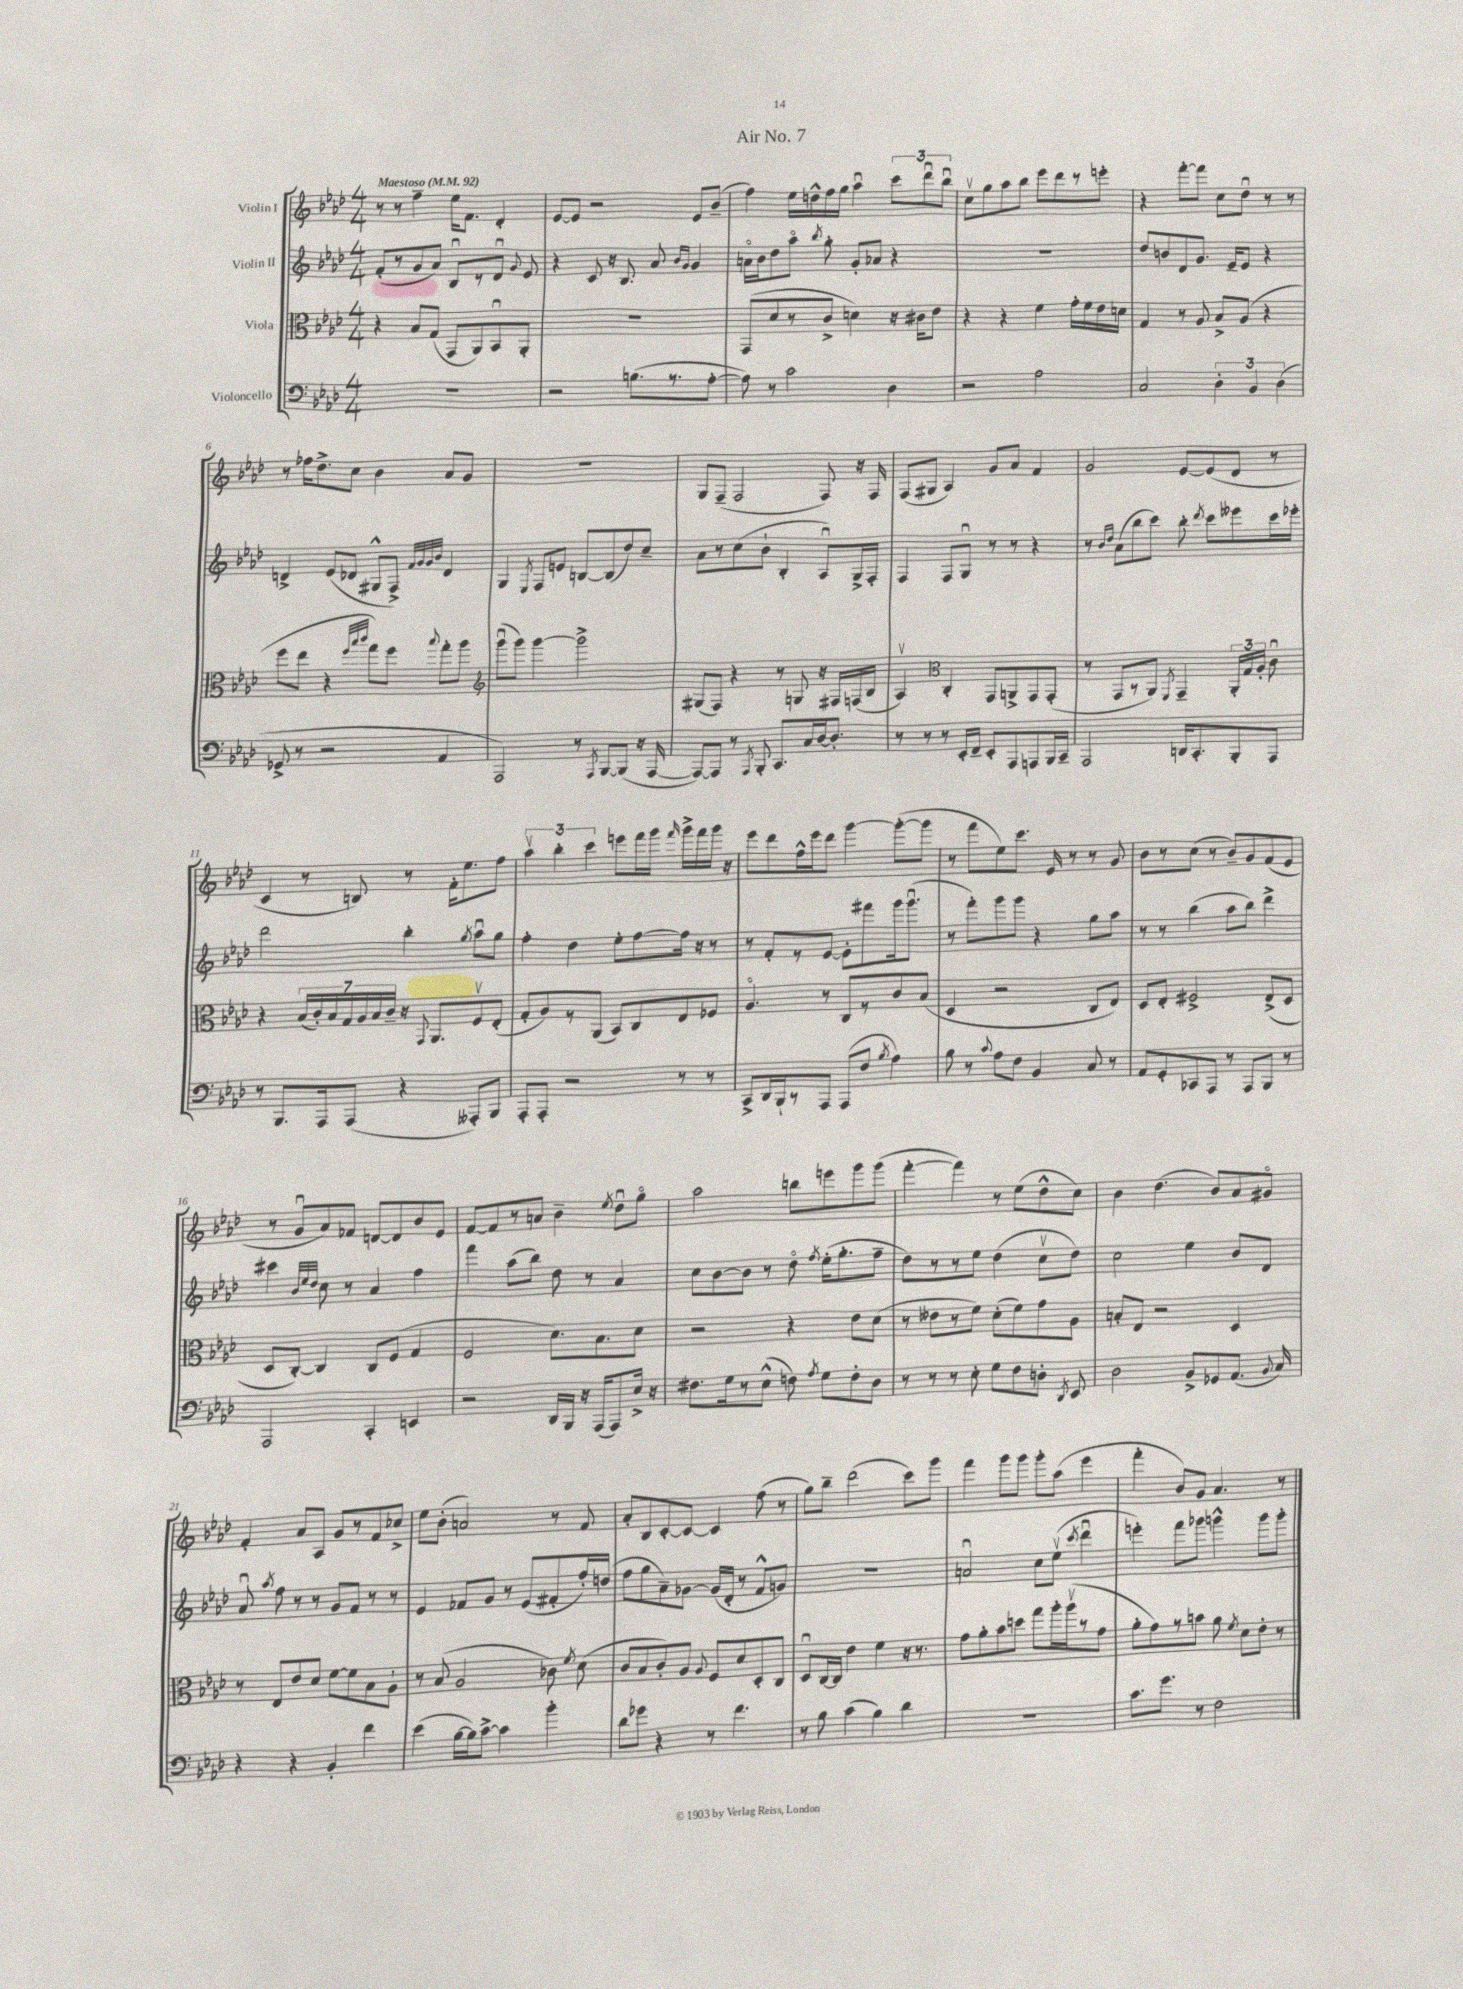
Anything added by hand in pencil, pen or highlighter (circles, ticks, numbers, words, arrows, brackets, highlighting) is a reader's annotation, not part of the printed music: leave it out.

**kern	**kern	**kern	**kern
*part4	*part3	*part2	*part1
*staff4	*staff3	*staff2	*staff1
*I"Violoncello	*I"Viola	*I"Violin II	*I"Violin I
*clefF4	*clefC3	*clefG2	*clefG2
*k[b-e-a-d-]	*k[b-e-a-d-]	*k[b-e-a-d-]	*k[b-e-a-d-]
*M4/4	*M4/4	*M4/4	*M4/4
*MM92	*MM92	*MM92	*MM92
=1	=1	=1	=1
!	!	!	!LO:TX:a:B:t=Maestoso
1r	4r	(8f'/L	8r
.	.	8r	8r
.	8B-/L	8g/	4ff~\
.	(8G/J	8a-/J)	.
.	8GG/L	8B-u/L	16ee-\KL
.	.	.	8.f\J
.	8AA-/)	8r	.
.	8BB-u/	8d-u/J	4d-'/
.	.	8qqg/	.
.	8AA-'/J	8e-/	.
=2	=2	=2	=2
2r	1r	4r	[8e-/L
.	.	.	8e-/J]
.	.	8c/	2r
.	.	16r	.
.	.	8.B-/	.
(8.Bn\L	.	.	.
.	.	8a-/	.
8.r	.	.	.
.	.	16qqb-/LL	.
.	.	16qqg/JJ	.
.	.	4g/	8e-/L
[8A-'\J	.	.	(8b-~/J
=3	=3	=3	=3
8A-\])	(8GG/L	16an\LL	4ff\)
.	.	16b-\J	.
8r	8d-/	8dd-\	.
2c\	8r	8aa-\J	16ee-\LL
.	.	.	16ddn^^\
.	.	8qbb-/	.
.	8c^/J	8gg'\	16ff\
.	.	.	16gg\JJ
.	4dn\)	8g'/L	4aa-u\
.	.	8a-X/J	.
4D-\	16r	4r	12ccc\L
.	16c#X\KL	.	.
.	.	.	12ddd-u\
.	8e-\J	.	.
.	.	.	12bb-u\J
=4	=4	=4	=4
2r	4r	1r	8ccv\L
.	.	.	8gg\
.	4r	.	8aa-\
.	.	.	8bb-\J
2A-\	4f\	.	8eee-\L
.	.	.	8ddd-\
.	16g'\LL	.	8r
.	16f\	.	.
.	16e-\	.	8eeen'\J
.	16dn\JJ	.	.
=5	=5	=5	=5
2C/	4G/	8dd-/L	4r
.	.	8bn/	.
.	8r	8d-/	[8fff'\L
.	8A-/	8.g/J	8fff\J]
6D-'\	8B-^/L	.	8cc\L
.	.	16e-~/KL	.
.	(8A-/J	8e-/J	8dd-u\J
6BB-/	.	.	.
.	4r	4r	8r
(6D-\	.	.	.
.	.	.	8r
!!LO:LB:g=z
=6	=6	=6	=6
8GG-X^/	8ff\L	4dn^/	8r
8r	8ee-\J	.	16ff-X\KL
.	.	.	8.dd-^\
2r	4r	(8e-/L	.
.	.	8d-X/J	8cc\J
.	32qqff/LLL	.	.
.	32qqbb-/	.	.
.	32qqccc/JJJ	.	.
.	8gg\L)	8G#X^^/L	4b-\
.	8ff\J	8F^/J)	.
.	.	32qqf/LLL	.
.	.	32qqg/	.
.	.	32qqg/	.
.	8qqbb-/	32qqb-/JJJ	.
4AA-/	8gg'\L	4d-/	8a-/L
.	8aa-\J	.	8g/J
=7	=7	=7	=7
*	*clefG2	*	*
2AAA-/)	(8gggu\L	4G/	1r
.	8ggg\J)	.	.
.	.	8qE-/	.
.	[4ggg\	8F/L	.
.	.	8en/J	.
8r	2ggg^\]	[8Bn/L	.
8qAAA-/	.	.	.
[8BBB-/L	.	(8B/]	.
(8BBB-/J]	.	8dd-/)	.
16r	.	8cc~/J	.
[16AAA-/	.	.	.
=8	=8	=8	=8
8AAA-/L_)	(8G#X/L	8a-\L	8G/L
8AAA-/J]	8F/J)	8r	(8F~/J
8r	4r	(8cc\	2F/
8qAAA-/	.	.	.
8BBB-'/	.	8b-`\J	.
8.CC/L	8r	4B-'/	.
.	8Gn/	.	.
16C/L	.	.	.
[16D-/J	16r	8A-u/L)	8F/)
8.D-'/J]	16F#X/LL	.	.
.	(16Fn/	16G^/L	16r
.	16B-/JJ	16F'/JJ	16F/
=9	=9	=9	=9
8r	4A-v/)	4F/	(8F/L
8r	.	.	8G#X/J
*	*clefC3	*	*
8r	4C'/	8F/L	4A-/)
16EE-'/LL	.	8Gu/J	.
16FF~/JJ	.	.	.
8EE-'/L	8GG/L	8r	8g/L
8AAA-/	8AAn^/	8r	8a-/J
8AAAn/	8GG/	4r	4f/
16BBB-/L	(8GG'/J	.	.
16CC~/JJ	.	.	.
=10	=10	=10	=10
2AAA-/	8r	8r	2g/
.	.	16qqb-/LL	.
.	.	16qqdd-/JJ	.
.	8GG/L	(8a-\L	.
.	8r	8bb-\	.
.	8AA-/J)	8ccc\J)	.
.	8qFF/	.	.
16DDn/KL	4GG~/	8bb-'\	[8e-/L
8.CC'/	.	.	.
.	.	8qddd-/	.
.	.	8ccc\L	(8e-/]
8BBB-'/	24AA-'/LL	8eee--X\	8d-/J
.	24G/	.	.
.	24A-'/JJ	.	.
8AAA-/J	8cu\	16ccc\L	8r
.	.	16eee-X'\JJ	.
!!LO:LB:g=z
=11	=11	=11	=11
8r	4r	2ddd-\	4c/
8.BBB-/L	.	.	.
.	(28B-/LL	.	8r
.	28c'/)	.	.
16AAA-/k	.	.	.
.	28B-/	.	.
.	28G/	.	.
(8AAA-/J	.	.	8Bn/)
.	28A-/	.	.
.	28B-/	.	.
.	28c~/JJ	.	.
4r	16r	4bb-'\	8r
.	8qqGG/	.	.
.	8.AA-/L	.	.
.	.	.	16f'\KL
.	.	.	8.ee-\
.	.	8qgg/	.
8AAA--X'/L)	8Fv/	8aa-u\L	.
8BBB-/J	(8E-'/J	8gg\J	8ff\J
=12	=12	=12	=12
8AAA-'/L	8G'/L	4ff'\	6aa-v\
8AAA-'/J	8A-/)	.	.
.	.	.	6bb-'\
2r	8r	4dd-\	.
.	.	.	6ccc\
.	(8AA-/J	.	.
.	8BB-/L)	8ee-'\L	8eeen\L
.	8C/	[8ff\	16fff\L
.	.	.	16ggg\JJ
.	.	.	16qqfff/
8r	8E-/	16ff\Jk]	16ggg^\LL
.	.	16r	16fff\
8r	8F-X/J	8r	16ggg\JJ
.	.	.	16r
=13	=13	=13	=13
8CC^/L	4.A-/	8r	8eee-\L
16DD-/L	.	8f'/L	8ddd-\
16BBB-`/J	.	.	.
8r	.	8r	16ff^^\L
.	.	.	16eee-\J
8AAA-/J	8r	[8e-/J	8ddd-\J
(8AAA-/L	8C/L	8e-'\L]	[4ggg\
8F/J	8r	8fff#X\	.
8qB-/	.	.	.
4A-\)	8c/	16ggg\k	(8ggg'\L_
.	.	(8.gggu\J	.
.	(8B-/J	.	8ggg\J]
=14	=14	=14	=14
8B-\	4D-/	8r	8r
8r	.	8fff'\L)	8fff\L
8qqc/	.	.	.
8A-\L	2r	8ggg\	8ee-\)
8F\J	.	8ggg\J	8.ccc\J
4BB-/	.	4r	.
.	.	.	16e-/
.	.	.	8r
8C/	8C/L	8gg\L	8r
8r	8E-/J)	8aa-\J	8g/
=15	=15	=15	=15
8AA-/L	8D-/L	8r	8b-\L
8GG'/	8E-'/J	8r	8r
8CC-X/	2F#X^/	(4bb-\	(8cc\J
8AAA-/J	.	.	8r
8r	.	8aa-\L	8b-~/L)
8AAA-/L	.	8bb-\J)	8g/
8BBB-/J	(8E-^/L	4ddd-^\	(8f/
8r	8D-/J	.	8e-/J
!!LO:LB:g=z
=16	=16	=16	=16
2AAA-/	8D-/L	4ccc#X\	8r
.	[8C'/J)	.	8gu/L
.	.	32qqb-/LLL	.
.	.	32qqee-/	.
.	.	32qqdd-/JJJ	.
.	4C/]	8cc\	8a-/)
.	.	8r	8f-X/J
4CC'/	8C/L	4a-/	[8dn/L
.	(8F/J	.	8d/]
4EEn/	4G/	4ff\	8b-/
.	.	.	8e-/J
=17	=17	=17	=17
2r	2F/	4fff\	[8f/L
.	.	.	8f/]
.	.	(8aa-\L	8r
.	.	8bb-\J)	8an/J
16DD-/LL	8.d-\L)	8dd-\	4b-~\
16BBB-/JJ	.	.	.
16r	.	8r	.
(16AAA-/KL	8.B-\	.	.
.	.	.	8qee-/
8AAA-/)	.	4a-/	8dd-u\L
16E-^/Jk	8d-\J	.	8gg\J
16r	.	.	.
=18	=18	=18	=18
8.F#X\L	2r	8cc\L	2aa-\
.	.	[8b-\	.
16G\k	.	.	.
8r	.	8b-\J]	.
(8E-^^\J	.	8r	.
8Fn\)	4r	8dd-\	8bbn\L
8qA-/	.	8qff/	.
8G\L	.	(16ee-'\KL	8eeen\
.	.	8.gg'\	.
8F'\	8e-\L	.	8ggg\
8D-\J	(8d-\J	8ff~\J	(8ggg\J
=19	=19	=19	=19
8r	8r	8dd-\L)	[4fff'\
8r	8e--X\L	8r	.
8r	8r	8r	4fff\])
8E-'\	8f\J)	8ee-\J	.
8G\L	(8d-'\L	(4dd-\	8r
8F\	8f\)	.	(8ee-\L
8Dn'\J	8g\	8ccv\L	8dd-^^\
8qDD-/	.	.	.
8EE-/	8A-\J	8dd-\J)	8cc\J)
=20	=20	=20	=20
2D-\	8Bn'/L	2cc\	4b-\
.	8E-/J	.	.
.	2r	.	(4.dd-\
8BB-^/L	.	4ee-\	.
8GG-X/	.	.	8b-/L)
(8.AA-/J	4D-/	8b-/L	8a-/
.	.	8d-/J	8g#X/J
8qqBB-/	.	.	.
16C/)	.	.	.
!!LO:LB:g=z
=21	=21	=21	=21
4r	8r	8a-u/	4f'/
.	.	8qaa-/	.
.	8E-/L	8ff\	.
4r	8e-/	8r	8a-/L
.	8d-/J	8r	8A-/J
4BB-'/	[8f\L	8g/L	8g/L
.	8f\]	8f/J	8r
4f\	8B-\	8r	8f/
.	8A-`\J	8r	8cc-X^/J
=22	=22	=22	=22
(4e-\	8r	4e-/	8ee-\L
.	(8B-/	.	(8b-'\J
[16B-\LL	2A-/	8f-X/L	2an/)
16B-\J])	.	.	.
[8c^\J	.	8g/J	.
4c\]	.	8r	.
.	.	(8e-/L	.
4b-'\	8c-X\)	8f#X'/	8r
.	8qf/	.	.
.	(8d-\	16ff'/L)	8f/
.	.	(16ddn/JJ	.
=23	=23	=23	=23
8d-\L	8c/L	8ff\L	8a-'/L
8g-X\J	8B-/	8gg\	8B-/
4r	8c'/)	8a-~\)	[8c'/
.	8A-/J	[8g-X\J	8c/J_
.	8qqA-/	.	.
8r	8F/L	(16g-/LL]	4c/]
.	.	16d-'/JJ	.
4.f\	8d-/	8r	.
.	8D-'/	8f^^/L	(8ff\
.	8C/J	8gn/J)	8r
=24	=24	=24	=24
8r	8D-u/L	1r	8gg\L)
8B-\	[16C/L	.	8bb-~\J
.	16C/JJ]	.	.
(4c\	4e-\	.	(2ddd-\
4B-\)	4f\	.	.
4d-\	16r	.	8ccc\L)
.	8.r	.	.
.	.	.	8ggg\J
=25	=25	=25	=25
1r	8g\L	2anu/	4fff\
.	8a-'\	.	.
.	8b-\	.	8ggg\L
.	8ddn\J	.	8ggg\J
.	8gg\L	8cc\L	8ggg'\L
.	16aa-'\L	(8ee-v\J	(8aa-\J
.	(16aa-v\J	.	.
.	.	8qccc/	.
.	8r	4ddd-u\	4eee-\
.	8g\J	.	.
=26	=26	=26	=26
8.c\L	8a-'\L	4eeen'\)	4fff'\
.	8g\)	.	.
8.g\J	.	.	.
.	8r	8fff\L	8b-/L)
8r	8bn\J	8ggg-X\J	8g/J
2F\	8a-\	4gggn^^\	4.a-/
.	8qf/	.	.
.	8d-\L	.	.
.	8e-'\J	8ggg\L	.
.	8r	8ggg'\J	8r
==	==	==	==
*-	*-	*-	*-
